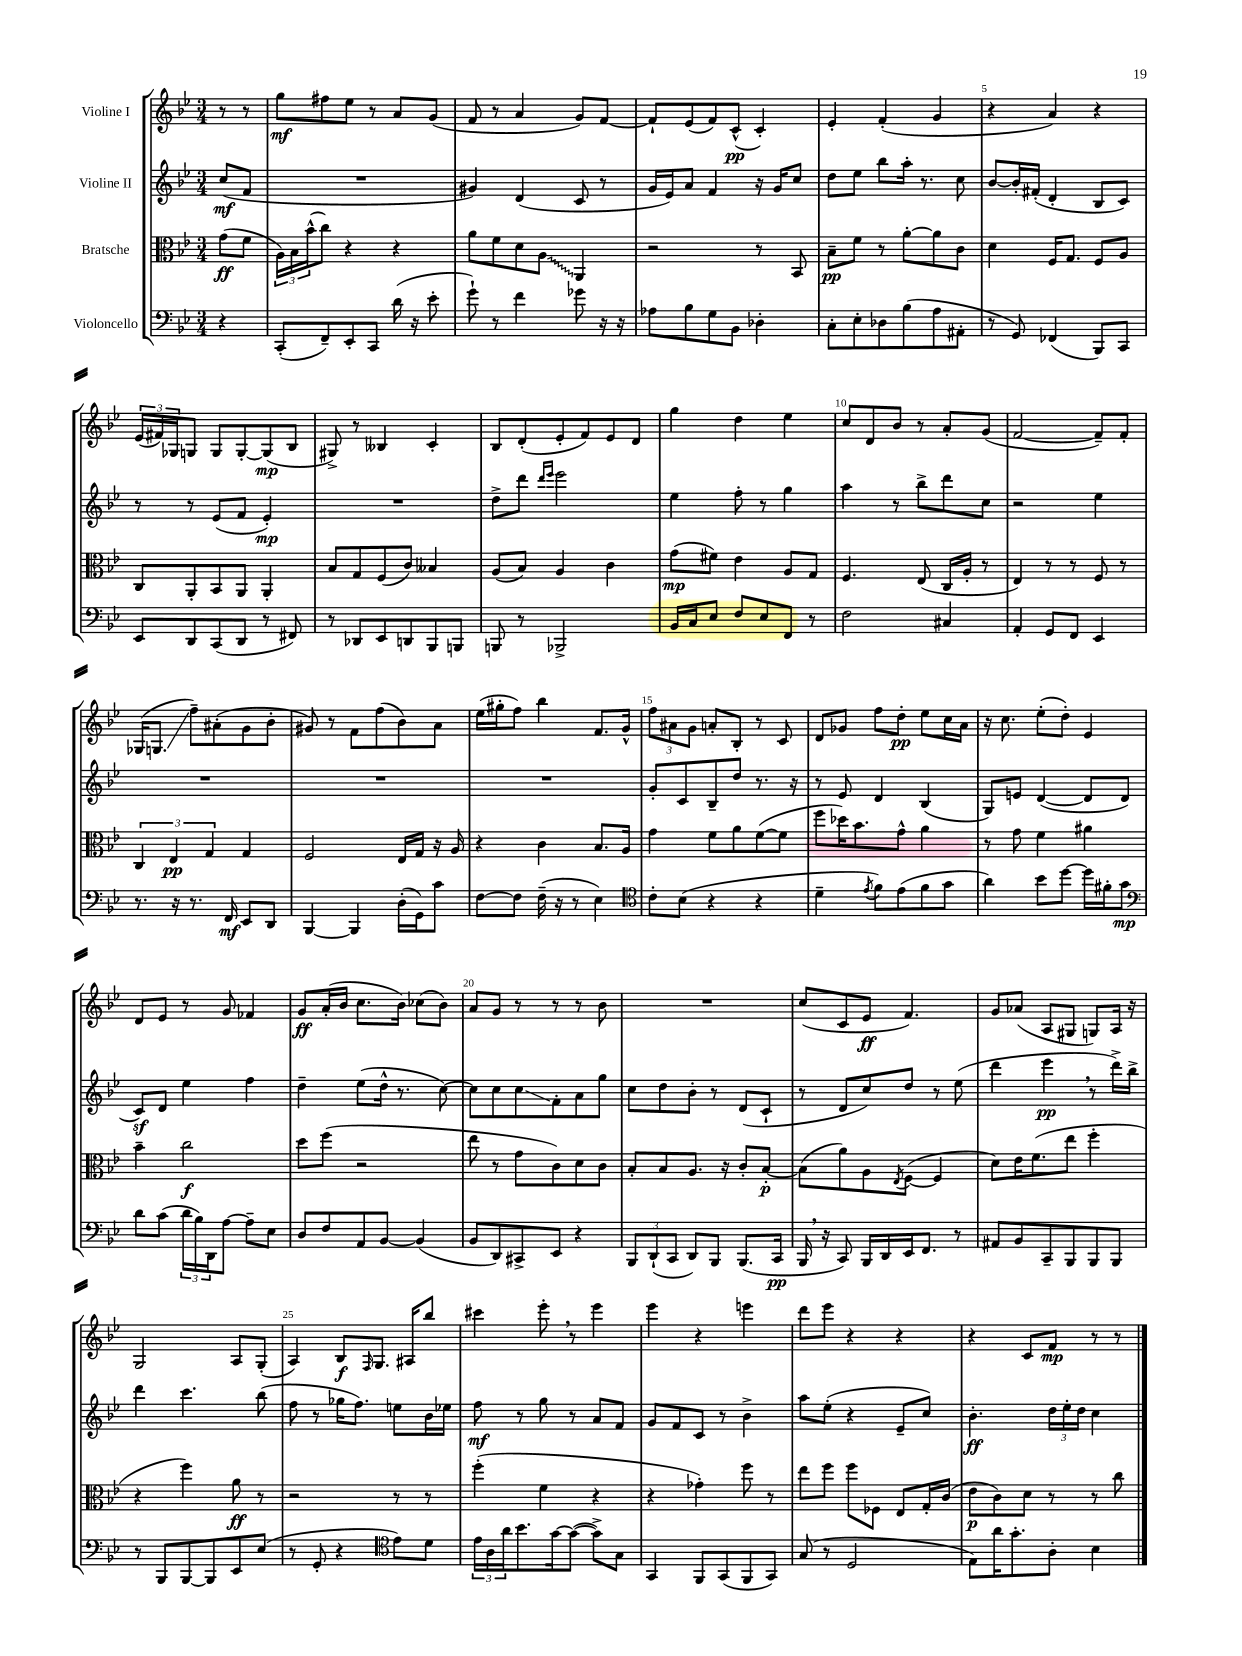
<<
\new StaffGroup <<
\new Staff = "s0" \with { instrumentName = "Violine I" } {
    \clef treble \key bes \major \numericTimeSignature \time 3/4 \partial 4
    r8 r8 |
    g''8\mf fis''8 ees''8 r8 a'8 g'8( |
    f'8 r8 a'4 g'8) f'8~ |
    f'8-! ees'8( f'8) c'8-^\pp( c'4-.) |
    ees'4-. f'4-.( g'4 |
    r4 a'4) r4 |
    \tuplet 3/2 { ees'16( fis'16) ges16 } g8 g8 g8~-. g8\mp( bes8 |
    gis8->) r8 beses4 c'4-. |
    bes8 d'8-.( ees'8-. f'8) ees'8 d'8 |
    g''4 d''4 ees''4 |
    c''8 d'8 bes'8 r8 a'8-. g'8( |
    f'2~ f'8--) f'8-. |
    ges16( g8.\glissando f''8--) ais'8-.( g'8 bes'8-. |
    gis'8) r8 f'8 f''8( bes'8) a'8 |
    ees''16( gis''16-. f''8) bes''4 f'8. g'16-^ |
    \tuplet 3/2 { f''8 ais'8 g'8 } a'8-. bes8-. r8 c'8 |
    d'8 ges'8 f''8 d''8-.\pp ees''8 c''16 a'16 |
    r16 c''8. ees''8-.( d''8-.) ees'4 |
    d'8 ees'8 r8 g'8 fes'4 |
    g'8\ff a'16-.( bes'16 c''8. bes'16) ces''8( bes'8) |
    a'8 g'8 r8 r8 r8 bes'8 |
    R2. |
    c''8( c'8 ees'8\ff f'4.) |
    g'8 aes'8( a8 gis8 g8) a16 r16 |
    g2 a8 g8-.( |
    a4) bes8\f \grace { f16 } g8. ais16 bes''8 |
    cis'''4 ees'''8-. \breathe r8 ees'''4 |
    ees'''4 r4 e'''4 |
    d'''8 ees'''8 r4 r4 |
    r4 c'8 f'8\mp r8 r8 \bar "|." |
}
\new Staff = "s1" \with { instrumentName = "Violine II" } {
    \clef treble \key bes \major \numericTimeSignature \time 3/4 \partial 4
    c''8\mf( f'8 |
    R2. |
    gis'4) d'4( c'8 r8 |
    g'16 ees'16) a'8 f'4 r16 g'16 c''8 |
    d''8 ees''8 bes''8 a''16-. r8. c''8 |
    bes'8~ bes'16-. fis'16-.( d'4-. bes8 c'8) |
    r8 r8 ees'8( f'8 ees'4-.\mp) |
    R2. |
    d''8-> d'''8 \grace { d'''16 ees'''16 } ees'''2 |
    ees''4 f''8-. r8 g''4 |
    a''4 r8 bes''8-> d'''8 c''8 |
    r2 ees''4 |
    R2. |
    R2. |
    R2. |
    g'8-. c'8 bes8-- d''8 r8. r16 |
    r8 ees'8 d'4 bes4( |
    g8) e'8 d'4~( d'8 d'8 |
    c'8\sf) d'8 ees''4 f''4 |
    d''4-- ees''8( d''16-^ r8. c''8~) |
    c''8 c''8 c''8\glissando f'8-. a'8 g''8 |
    c''8 d''8 bes'8-. r8 d'8( c'8-! |
    r8 d'8 c''8) d''8 r8 ees''8( |
    d'''4 ees'''4\pp \breathe r8 d'''16->) bes''16-> |
    d'''4 c'''4. bes''8( |
    f''8 r8 ges''16 f''8.) e''8 bes'16 ees''16 |
    f''8\mf r8 g''8 r8 a'8 f'8 |
    g'8 f'8 c'8 r8 bes'4-> |
    a''8 ees''8-.( r4 ees'8-- c''8) |
    bes'4.-.\ff \tuplet 3/2 { d''16 ees''16-. d''16 } c''4 \bar "|." |
}
\new Staff = "s2" \with { instrumentName = "Bratsche" } {
    \clef alto \key bes \major \numericTimeSignature \time 3/4 \partial 4
    g'8\ff( f'8 |
    \tuplet 3/2 { a16) bes16 bes'16-^( } c''8) r4 r4 |
    a'8 f'8 d'8 \once \override Glissando.style = #'zigzag a8\glissando a,4 |
    r2 r8 bes,8 |
    bes8--\pp f'8 r8 a'8~-. a'8 c'8 |
    d'4 f16 g8. f8 a8 |
    c8 a,8-. bes,8 a,8 a,4-. |
    bes8 g8 f8( c'8) beses4 |
    a8( bes8) a4 c'4 |
    g'8\mp( fis'8) ees'4 a8 g8 |
    f4. ees8( c16 a16-. r8 |
    ees4) r8 r8 f8 r8 |
    \tuplet 3/2 { c4 ees4\pp g4 } g4 |
    f2 ees16 g16 r16 a16 |
    r4 c'4 bes8. a16 |
    g'4 f'8 a'8 f'8~( f'8 |
    f''8 des''16) bes'8. g'8-^ a'4 |
    r8 g'8 f'4 ais'4 |
    bes'4-- c''2\f |
    d''8 f''8( r2 |
    ees''8 r8 g'8 c'8) d'8 c'8 |
    bes8-. bes8 a8. r16 c'8-. bes8~-.\p |
    bes8( a'8) a8 \acciaccatura { ees8 } f8~( f4 |
    d'8) ees'16 f'8.( ees''8 f''4-. |
    r4 f''4) a'8\ff r8 |
    r2 r8 r8 |
    f''4-.( f'4 r4 |
    r4 ges'4-.) f''8 r8 |
    ees''8 f''8 f''8 fes8 ees8 g16-. c'16( |
    ees'8\p c'8) d'8 r8 r8 c''8 \bar "|." |
}
\new Staff = "s3" \with { instrumentName = "Violoncello" } {
    \clef bass \key bes \major \numericTimeSignature \time 3/4 \partial 4
    r4 |
    c,8-.( f,8--) ees,8-. c,8 d'16( r16 ees'8-. |
    g'8-!) r8 f'4 ges'8 r16 r16 |
    aes8 bes8 g8 bes,8 des4-. |
    c8-. ees8-. des8 bes8( a8 ais,8-. |
    r8 g,8) fes,4( bes,,8) c,8 |
    ees,8 d,8 c,8( d,8 r8 fis,8) |
    r8 des,8 ees,8 d,8 bes,,8 b,,8 |
    b,,8 r8 bes,,2-> |
    bes,16 c16 ees8 f8 ees8 f,8 r8 |
    f2 cis4 |
    a,4-. g,8 f,8 ees,4 |
    r8. r16 r8. f,16\mf ees,8 d,8 |
    bes,,4~ bes,,4 d16-.( g,16) c'8 |
    f8~ f8 f16--( r16 r8 ees4) |
    \clef tenor c'8-. bes8( r4 r4 |
    d'4-- \acciaccatura { ees'8 } f'8) ees'8( f'8 g'8 |
    a'4) bes'8 d''8~ d''16 fis'16-. g'8\mp |
    \clef bass d'8 c'8( \tuplet 3/2 { d'16 bes16) d,16 } a8~ a8-- ees8 |
    d8 f8 a,8 bes,8~ bes,4( |
    bes,8 d,8) cis,8-> ees,8 r4 |
    \tuplet 3/2 { bes,,8 d,8-!( c,8 } d,8) bes,,8 bes,,8.( c,16\pp |
    bes,,16 \breathe r16 c,8) bes,,16 d,16 ees,16 f,8. r8 |
    ais,8 bes,8 c,8-- bes,,8 bes,,8 bes,,8 |
    r8 bes,,8 bes,,8~ bes,,8 ees,8 ees8( |
    r8 g,8-. r4 \clef tenor ees'8) d'8 |
    \tuplet 3/2 { ees'16 a16 a'16 } bes'8. g'16~ g'8~( g'8->) g8 |
    g,4 f,8 g,8( f,8 g,8) |
    g8( r8 d2 |
    ees8) a'16 g'8.-. a8-. bes4 \bar "|." |
}
>>
>>
\layout { \context { \Score \override BarNumber.break-visibility = ##(#f #t #t) barNumberVisibility = #(every-nth-bar-number-visible 5) } }
